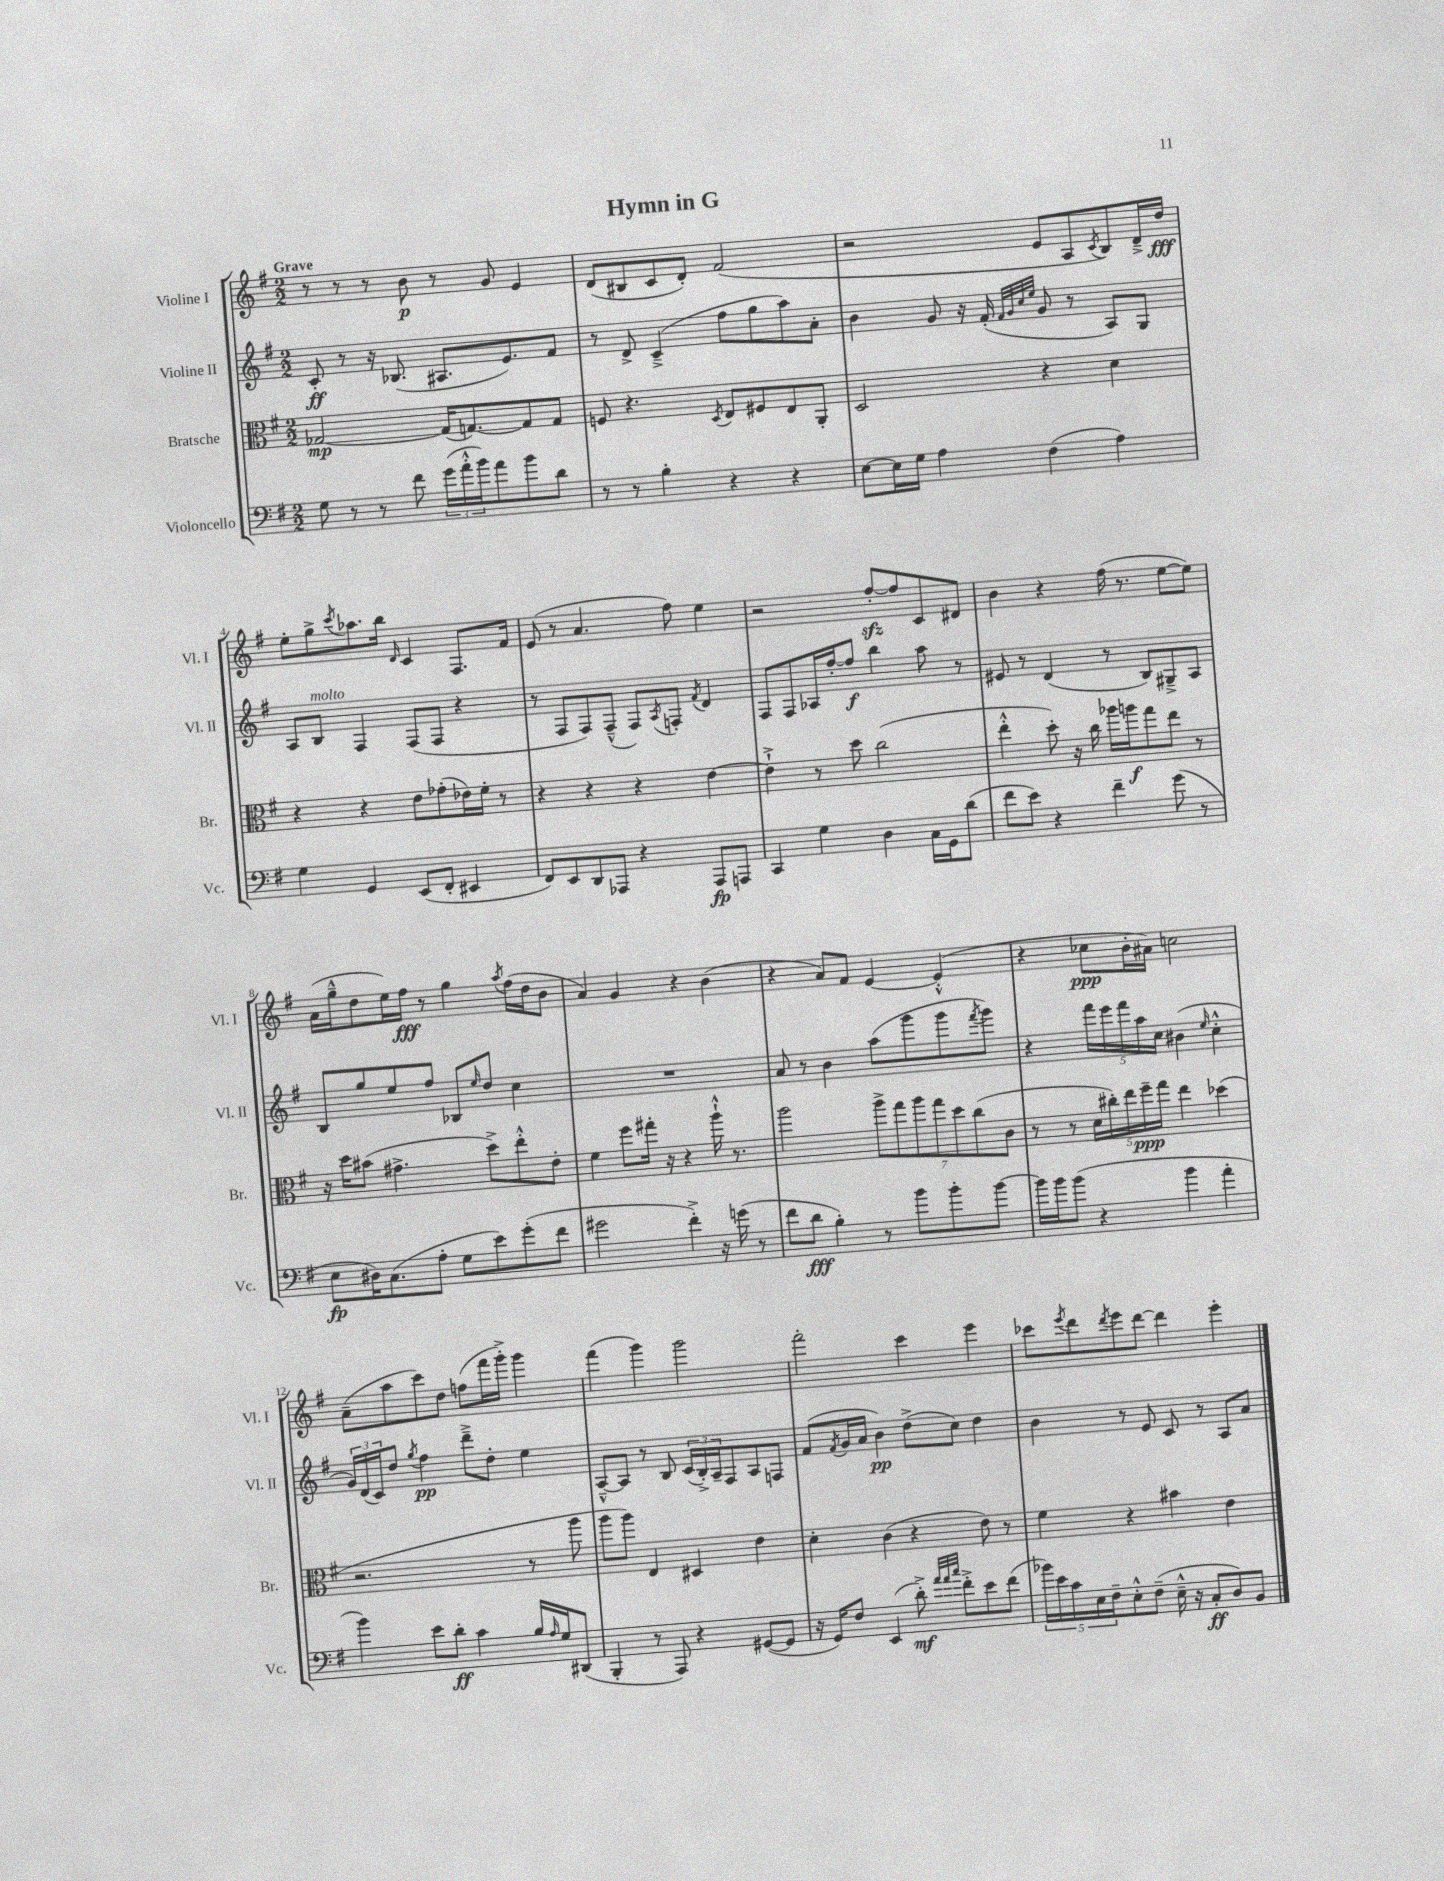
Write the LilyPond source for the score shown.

\header { title = "Hymn in G" }
<<
\new StaffGroup <<
\new Staff = "s0" \with { instrumentName = "Violine I" shortInstrumentName = "Vl. I" } {
    \clef treble \key g \major \numericTimeSignature \time 2/2 \tempo "Grave"
    r8 r8 r8 b'8\p r8 g'8 e'4 |
    d'8( bis8 c'8 d'8-.) fis'2( |
    r2 e'8 a8 \acciaccatura { c'8 } b8) d'16---> d''16\fff |
    e''8-. g''8-> \acciaccatura { c'''8 } aes''8. b''16 \grace { d'16 } c'4 fis8. fis'16 |
    e'8( r8 a'4. fis''8) e''4 |
    r2 fis''8~-.\sfz fis''8 c'8 dis'8 |
    b'4 r4 fis''16( r8. e''8~ e''8) |
    a'16( g''16---^ d''8 e''16) fis''16\fff r8 g''4 \acciaccatura { a''8 } fis''16( d''16 b'8 |
    a'4) g'4 r4 b'4( |
    r4 a'8) fis'8 e'4~ e'4-.-^( |
    r4 ces''8\ppp b'16-. ais'16) c''2 |
    a'8--( a''8 c'''8) d''8 f''8( fis'''16 g'''16-.->) g'''4 |
    fis'''4( g'''4) g'''2 |
    fis'''2-. c'''4 e'''4 |
    ces'''8 \acciaccatura { e'''8 } d'''8 \acciaccatura { d'''8 } e'''8 d'''8~ d'''4 e'''4-. \bar "|." |
}
\new Staff = "s1" \with { instrumentName = "Violine II" shortInstrumentName = "Vl. II" } {
    \clef treble \key g \major \numericTimeSignature \time 2/2
    c'8-.\ff r8 r16 bes8.( ais8. e'8.) fis'8 |
    r8 d'8-> c'4--->( fis''8 g''8 a''8) a'8-. |
    b'4 g'8 r16 fis'16-.( \grace { fis'32 g'32 c''32 e''32 } g'8 r8 a8) g8 |
    a8 b8^\markup { \italic "molto" } fis4 fis8( fis8 r4 |
    r8 fis8 fis8) fis8---^( fis8) \acciaccatura { a8 } f8-. \acciaccatura { fis'8 } d'4 |
    fis8 fis8 aes16 fis''16~-. fis''8\f b''4 a''8 r8 |
    eis'8 r8 d'4( r8 b8) gis8---> a8 |
    b8 g''8 e''8 fis''8 bes8 \grace { e''16 } d''8 c''4 |
    R1 |
    a'8 r8 b'4 a''8( g'''8 g'''8 \acciaccatura { fis'''8 } g'''8) |
    r4 \tuplet 5/4 { fis'''16 e'''16 fis'''16 a''16 c''16 } bis'4( \grace { e''16 } c''4-.-^ |
    \tuplet 3/2 { g'16) d'16( c'16) } d''8 \acciaccatura { g''8 } fis''4\pp d'''8---> d''8-. e''4 |
    a8~---^ a8 r8 b8 \tuplet 3/2 { c'16( b16-.->) a16-- } fis8 a8 f8 |
    fis'8( \acciaccatura { fis'8 } g'16 a'16 b'4\pp) d''8->( c''8) d''4 |
    b'4 r8 e'8 c'8 r8 a8 a'8 \bar "|." |
}
\new Staff = "s2" \with { instrumentName = "Bratsche" shortInstrumentName = "Br." } {
    \clef alto \key g \major \numericTimeSignature \time 2/2
    ges2~\mp ges16( g8.~) g8 g8 |
    f8 r4. \acciaccatura { d8 } e8 fis8 e8 a,8-. |
    d2 r4 d'4 |
    r4 r4 e'8 ges'8-.( ees'16) fis'16-. r8 |
    r4 r4 r4 e'4~ |
    e'4-!-> r8 d''8 c''2( |
    e''4-.-^ d''8-.) r16 c''16 aes''16 a''16\f g''8 e''8 r8 |
    r16 d''16 bis'8( gis'4.-> d''8->) e''8-.-^ e'8-. |
    fis'4 fis''8 gis''16-. r16 r4 a''16-!-^ r8. |
    a''2 \tuplet 7/4 { a''8-> g''8 a''8 g''8 d''8 c''8( c'8 } |
    r8 r8 \tuplet 5/4 { d'16 cis''16-.) e''16 fis''16--\ppp g''16 } e''4 des''4( |
    r2. r8 a''8 |
    a''8 a''8) e4 dis4 e'4 |
    d'4-. c'4( r4 e'8) r8 |
    fis'4 r4 bis'4 e'4 \bar "|." |
}
\new Staff = "s3" \with { instrumentName = "Violoncello" shortInstrumentName = "Vc." } {
    \clef bass \key g \major \numericTimeSignature \time 2/2
    g8 r8 r8 fis'8 \tuplet 3/2 { g'16( a'16-.-^ b'16) } a'8 b'8 d'8 |
    r8 r8 b4-. r4 r4 |
    e8~ e16 g16 a4 fis4( a4) |
    g4 g,4 e,8( fis,8-. eis,4 |
    fis,8) e,8 d,8 aes,,8 r4 aes,,8\fp a,,8 |
    c,4 g4 d4 c16 g,16 d'8( |
    fis'8 e'8) r4 fis'4-- g'8( r8 |
    e8\fp dis16) c8.( a8-. g8 e'8) g'8-.( fis'8 |
    gis'2 fis'4-.->) r16 g'16( r8 |
    fis'8 d'8\fff b4-.) r8 b'8 b'8-. b'8~ |
    b'16 b'16 b'8( r4 b'4 a'4-. |
    b'4) e'8 d'8-.\ff c'4 b16 \grace { a16 } g16 dis,8( |
    b,,4-. r8 a,,8) r4 gis,8~( gis,8 |
    r16 g,16) fis8 e,4( d'8-.->\mf) \grace { a'32 a'32 c''32 } fis'8-.-> e'8 fis'8( |
    \tuplet 5/4 { bes'16) e'16 c'16 e16 fis16-- } e8-.-^ fis8--( e16---^ r16 c8-.\ff d8) b,8 \bar "|." |
}
>>
>>
